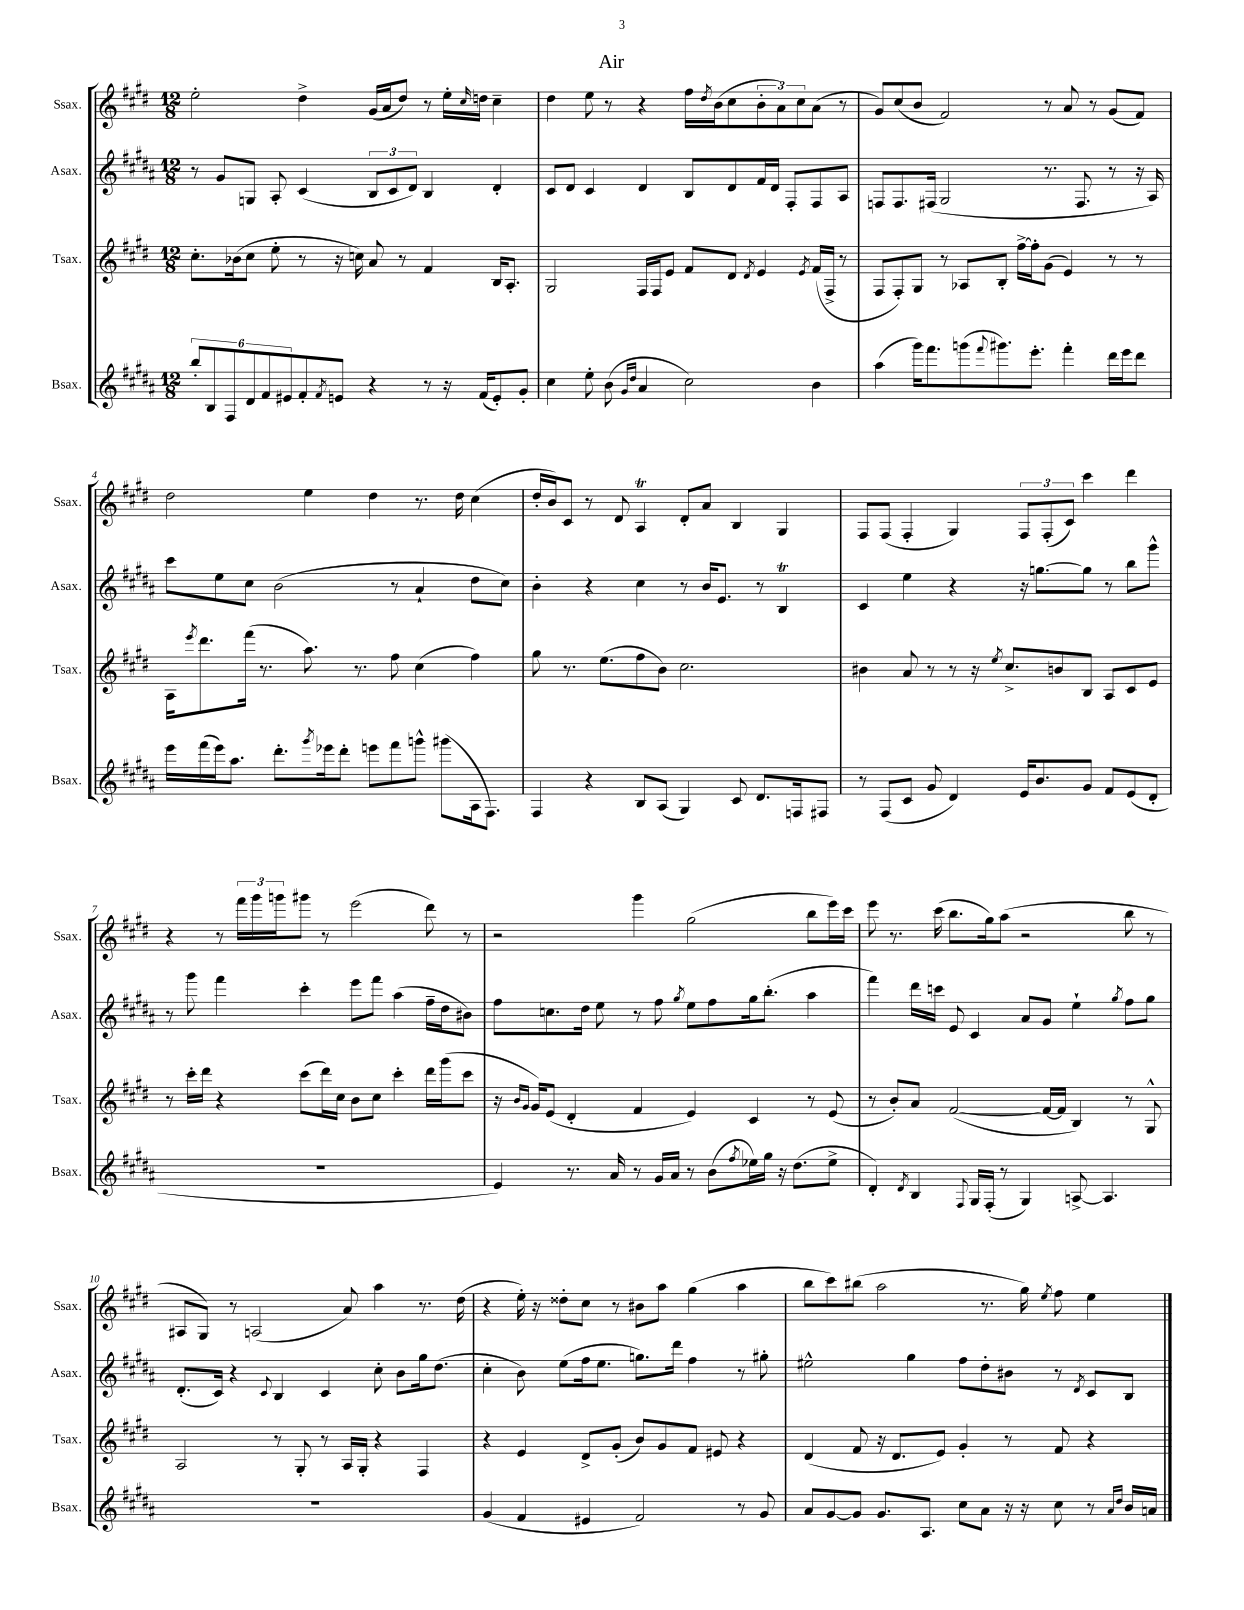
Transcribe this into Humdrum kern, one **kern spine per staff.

**kern	**kern	**kern	**kern
*part4	*part3	*part2	*part1
*staff4	*staff3	*staff2	*staff1
*I"Bsax.	*I"Tsax.	*I"Asax.	*I"Ssax.
*I'Bsax.	*I'Tsax.	*I'Asax.	*I'Ssax.
*clefG2	*clefG2	*clefG2	*clefG2
*k[f#c#g#d#a#]	*k[f#c#g#d#]	*k[f#c#g#d#a#]	*k[f#c#g#d#]
*M12/8	*M12/8	*M12/8	*M12/8
=1	=1	=1	=1
12bb'/L	8.cc#'\L	8r	2ee'\
12B/	.	.	.
.	.	8g#/L	.
12F#/	.	.	.
.	(16b-X\k	.	.
12d#/	8cc#\J	8Gn/J	.
12f#/	.	.	.
.	8ee'\	8A#'/	.
12e#X/	.	.	.
8f#'/	8r	(4c#/	4dd#^\
8qf#/	.	.	.
8en/J	16r	.	.
.	16ccn\)	.	.
4r	8a/	12B/L	(16g#/LL
.	.	.	16a/J
.	.	12c#/	.
.	8r	.	8dd#/J)
.	.	12d#/J)	.
8r	4f#/	4B/	8r
16r	.	.	16ee'\LL
.	.	.	16qqcc#/
(16f#/KL	.	.	16ddn\JJ
8e'/)	16B/KL	4d#'/	4cc#~\
.	8.A'/J	.	.
8g#'/J	.	.	.
=2	=2	=2	=2
4cc#\	2G#/	8c#/L	4dd#\
.	.	8d#/J	.
8ee'\	.	4c#/	8ee\
(8b\	.	.	8r
16qqg#/LL	.	.	.
16qqdd#/JJ	.	.	.
4a#/	16F#/LL	4d#/	4r
.	16F#/J	.	.
.	8e/J	.	.
2cc#\)	8f#/L	8B/L	16ff#\LL
.	.	.	8qdd#/
.	.	.	(16b\J
.	8d#/J	8d#/	8cc#\
.	8qd#/	.	.
.	4e/	16f#/L	12b'\
.	.	16d#/JJ	.
.	.	.	12a\)
.	.	8F#'/L	.
.	.	.	12cc#\
.	8qe/	.	.
4b\	(16f#/LL	8F#/	(8a\J
.	16F#^/JJ	.	.
.	8r	8A#/J	8r
=3	=3	=3	=3
(4aa#\	8F#/L	8Fn/L	8g#/L)
.	8F#'/)	8.F/	(8cc#/
16ggg#\KL)	8G#/J	.	8b/J
8.fff#\	.	(16F#X/Jk	.
.	8r	2G#/	2f#/)
(8gggn\	8A-X/L	.	.
8qqfff#/	.	.	.
8.ggg#X\)	8B'/J	.	.
.	[16ff#^\LL	.	.
8.eee'\J	16ff#'\J]	.	.
.	(8g#\J	8.r	8r
4fff#'\	4e/)	.	8a/
.	.	8.F#/	.
.	.	.	8r
16ddd#\LL	8r	8r	(8g#/L
16eee\J	.	.	.
8ddd#\J	8r	16r	8f#/J)
.	.	16A#/)	.
!!LO:LB:g=z
=4	=4	=4	=4
16eee\LL	16A\KL	8ccc#\L	2dd#\
.	8qeee/	.	.
(16fff#\	8.ddd#\	.	.
16eee\J)	.	8ee\	.
8.aa#\J	.	.	.
.	(16fff#\Jk	8cc#\J	.
.	8.r	.	.
8.ddd#'\L	.	(2b\	.
.	8.aa\)	.	4ee\
8qggg#/	.	.	.
16eee-X\k	.	.	.
8ddd#'\J	.	.	.
.	8.r	.	.
8eeen\L	.	.	4dd#\
8fff#\	8ff#\	8r	.
8gggn^^\J	(4cc#\	4a#`/	8.r
(8ggg#X\L	.	.	.
.	.	.	16dd#\
16A#\k	4ff#\)	8dd#\L	(4cc#\
8.F#\J)	.	.	.
.	.	8cc#\J)	.
=5	=5	=5	=5
4F#/	8gg#\	4b'\	16dd#'/LL
.	.	.	16b/J)
.	8.r	.	8c#/J
4r	.	4r	8r
.	(8.ee\L	.	.
.	.	.	8d#/
8B/L	8ff#\	4cc#\	4AT/
(8A#/J	8b\J)	.	.
4G#/)	2.cc#\	8r	8d#'/L
.	.	16b/KL	8a/J
.	.	8.e/J	.
8c#/	.	.	4B/
8.d#/L	.	8r	.
.	.	4BT/	4G#/
16Fn/k	.	.	.
8F#X/J	.	.	.
=6	=6	=6	=6
8r	4b#X\	4c#/	8F#/L
(8F#/L	.	.	(8F#/J
8c#/J	8a/	4ee\	4F#'/
8g#/	8r	.	.
4d#/)	8r	4r	4G#/)
.	16r	.	.
.	8qee/	.	.
.	8.cc#^/L	.	.
16e/KL	.	16r	12F#/L
8.b/	.	[8.ggn\L	.
.	.	.	(12F#'/
.	8bn/	.	.
.	.	.	12c#/J)
8g#/J	8B/J	8gg\J]	4ccc#\
8f#/L	8A/L	8r	.
(8e/	8c#/	8bb\L	4ddd#\
8d#'/J	8e/J	8ggg#^^\J	.
!!LO:LB:g=z
=7	=7	=7	=7
1.r	8r	8r	4r
.	16ccc#'\LL	8ggg#\	.
.	16ddd#\JJ	.	.
.	4r	4fff#\	8r
.	.	.	24fff#\LL
.	.	.	24ggg#\
.	.	.	24gggn\J
.	(8ccc#\L	4ccc#'\	8ggg#X\J
.	16ddd#\L)	.	8r
.	16cc#\JJ	.	.
.	8b\L	8eee\L	(2eee\
.	8cc#\J	8fff#\J	.
.	4ccc#'\	(4aa#\	.
.	16ddd#\LL	16ff#~\LL	8ddd#\)
.	(16ggg#\J	16dd#\J	.
.	8ccc#\J	8b#X\J)	8r
=8	=8	=8	=8
4e/)	16r	8ff#\L	2r
.	16qqb/LL	.	.
.	16qqg#/JJ	.	.
.	16g#/KL)	.	.
.	(8e/J	8.ccn\	.
8.r	4d#'/	.	.
.	.	16dd#\Jk	.
.	.	8ee\	.
16a#/	.	.	.
8r	4f#/	8r	4ggg#\
16g#/LL	.	8ff#\	.
16a#/JJ	.	.	.
.	.	8qgg#/	.
8r	4e/)	8ee\L	(2gg#\
(8b\L	.	8ff#\	.
8qff#/	.	.	.
16ee-X\L)	4c#/	16gg#\k	.
16gg#\JJ	.	(8.bb'\J	.
16r	.	.	.
(8.dd#\L	.	.	.
.	8r	4aa#\	8bb\L
8ee-^\J	(8e/	.	16eee\L)
.	.	.	16ccc#\JJ
=9	=9	=9	=9
4d#'/)	8r	4fff#\)	8eee\
.	8b'/L)	.	8.r
8qd#/	.	.	.
4B/	8a/J	16ddd#\LL	.
.	.	16cccn\JJ	(16ccc#\
.	([2f#/	8e/	8.bb\L
8qqF#/	.	.	.
16G#/LL	.	4c#/	.
(16F#'/JJ	.	.	16gg#\k)
8r	.	.	(8aa\J
4G#/)	.	8a#/L	2r
.	16f#/LL_	8g#/J	.
.	16f#/JJ]	.	.
[8An^/	4B/)	4ee`\	.
4.A/]	.	.	.
.	.	8qgg#/	.
.	8r	8ff#\L	8bb\
.	8G#^^/	8gg#\J	8r
!!LO:LB:g=z
=10	=10	=10	=10
1.r	2A/	(8.d#'/L	8A#X/L
.	.	.	8G#/J)
.	.	16c#/Jk)	.
.	.	4r	8r
.	.	.	(2An/
.	.	8qqc#/	.
.	8r	4B/	.
.	8G#'/	.	.
.	8r	4c#/	.
.	16A/LL	.	8a/)
.	16G#'/JJ	.	.
.	4r	8cc#'\	4aa\
.	.	8b\L	.
.	4F#/	16gg#\k	8.r
.	.	(8.dd#\J	.
.	.	.	(16dd#\
=11	=11	=11	=11
(4g#/	4r	4cc#'\	4r
4f#/	4e/	8b\)	16ee'\)
.	.	.	16r
.	.	(8ee\L	8dd##X'\L
4e#X/	8d#^/L	16ff#\k	8cc#\J
.	.	8.ee\J	.
.	(8g#'/J	.	8r
2f#/)	8b/L)	8.ggn\L)	8b#X\L
.	8g#/	.	8aa\J
.	.	16ddd#\Jk	.
.	8f#/J	4ff#\	(4gg#\
.	8e#X/	.	.
8r	4r	8r	4aa\
8g#/	.	8gg#X'\	.
=12	=12	=12	=12
8a#/L	(4d#/	2ee#X^^\	8bb\L
[8g#/	.	.	8ccc#\)
8g#/J]	8f#/	.	(8bb#X\J
8.g#/L	16r	.	2aa\
.	8.d#/L	.	.
.	.	4gg#\	.
8.A#/J	.	.	.
.	8e/J)	.	.
8cc#\L	4g#'/	8ff#\L	.
8a#\J	.	8dd#'\	8.r
16r	8r	8b#X\J	.
16r	.	.	16gg#\)
.	.	.	8qee/
8cc#\	8f#/	8r	8ff#\
.	.	8qd#/	.
8r	4r	8c#/L	4ee\
16qqa#/LL	.	.	.
16qqdd#/JJ	.	.	.
16b/LL	.	8B/J	.
16an/JJ	.	.	.
==	==	==	==
*-	*-	*-	*-
